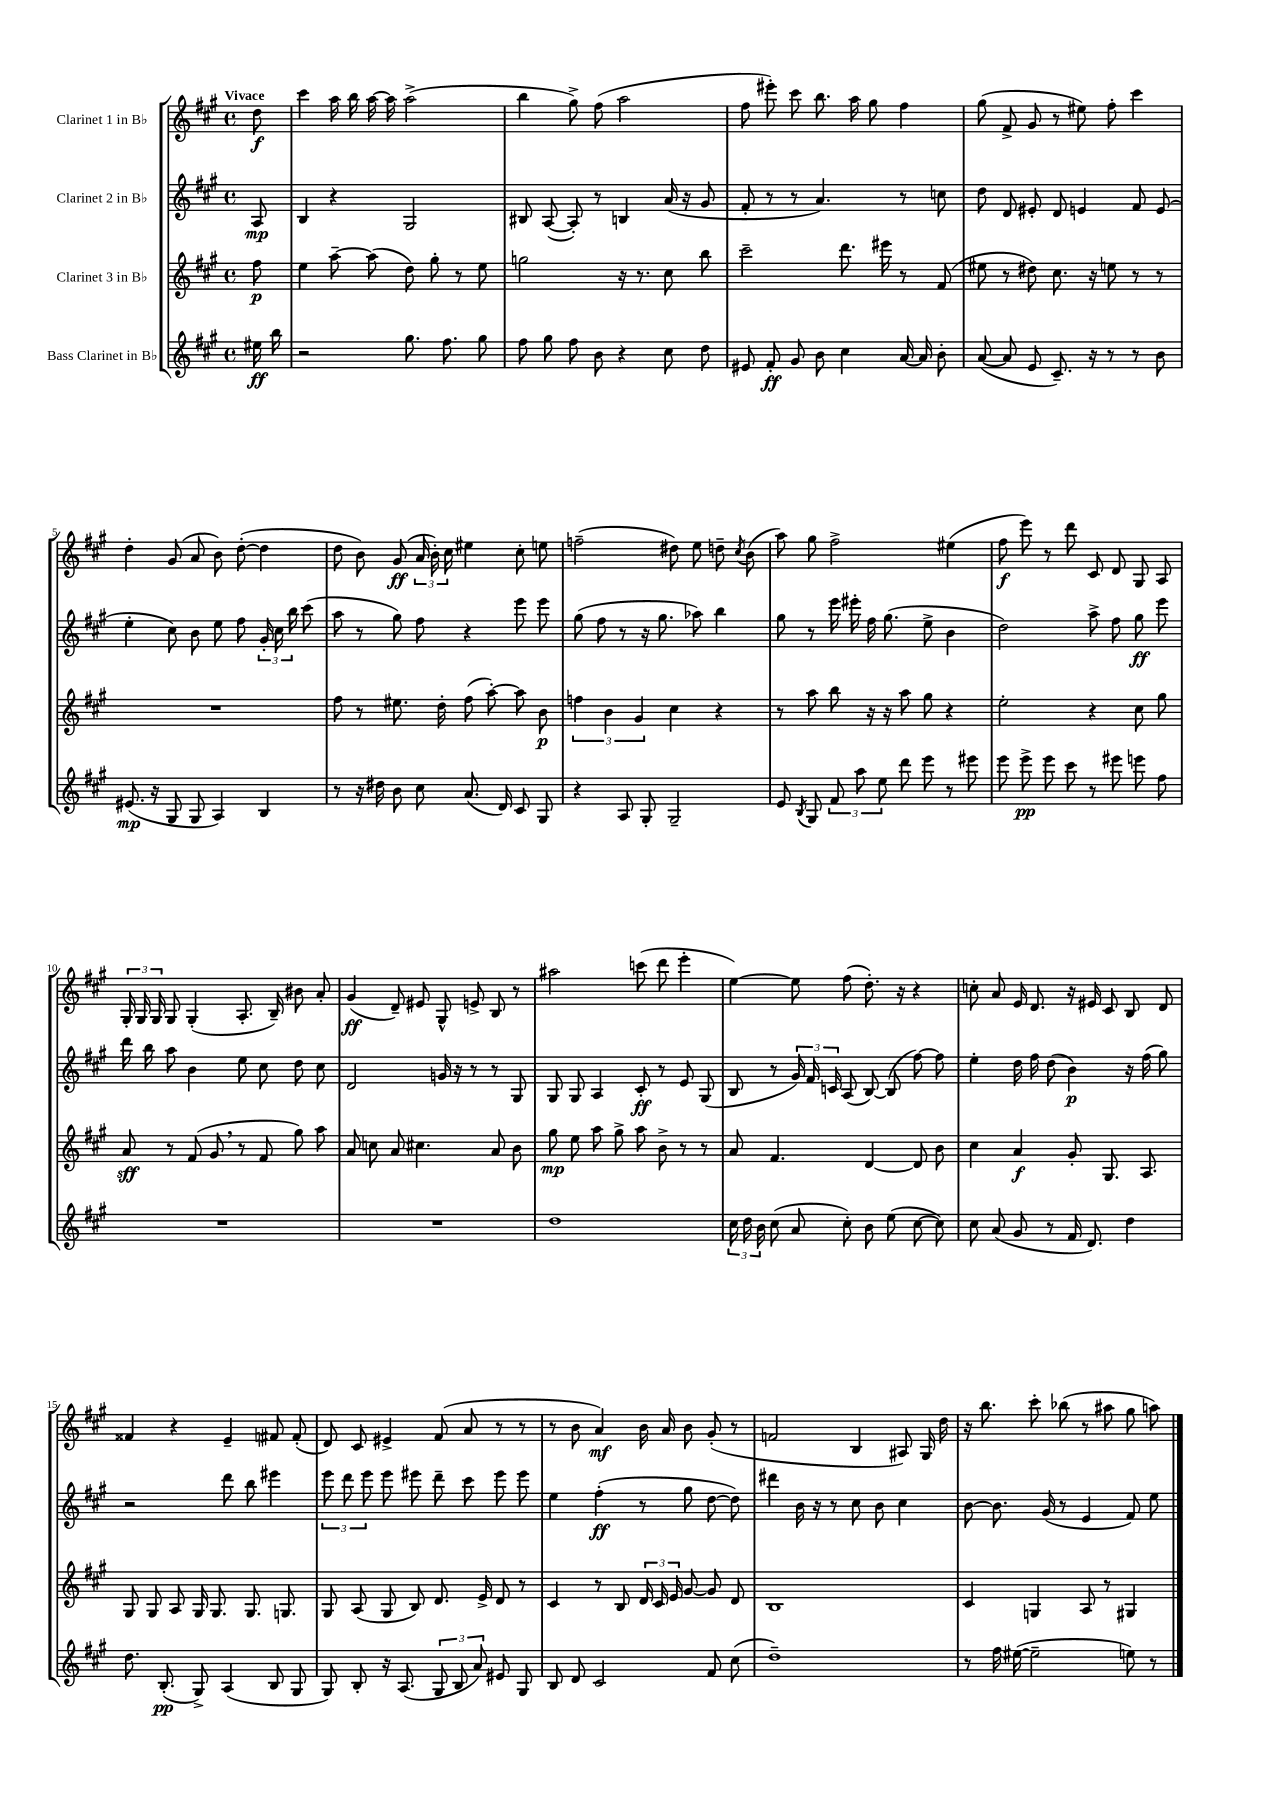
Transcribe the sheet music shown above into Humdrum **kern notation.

**kern	**dynam	**kern	**dynam	**kern	**dynam	**kern	**dynam
*part4	*part4	*part3	*part3	*part2	*part2	*part1	*part1
*staff4	*staff4	*staff3	*staff3	*staff2	*staff2	*staff1	*staff1
*I"Bass Clarinet in B♭	*	*I"Clarinet 3 in B♭	*	*I"Clarinet 2 in B♭	*	*I"Clarinet 1 in B♭	*
*clefG2	*	*clefG2	*	*clefG2	*	*clefG2	*
*k[f#c#g#]	*	*k[f#c#g#]	*	*k[f#c#g#]	*	*k[f#c#g#]	*
*M4/4	*	*M4/4	*	*M4/4	*	*M4/4	*
*met(c)	*	*met(c)	*	*met(c)	*	*met(c)	*
=	=	=	=	=	=	=	=
!	!	!	!	!	!	!LO:TX:a:B:t=Vivace	!
16ee#X\	ff	8ff#\	p	8A/	mp	8dd\	f
16bb\	.	.	.	.	.	.	.
=1	=1	=1	=1	=1	=1	=1	=1
2r	.	4ee\	.	4B/	.	4ccc#\	.
.	.	[8aa~\	.	4r	.	16aa\	.
.	.	.	.	.	.	16bb\	.
.	.	(8aa\]	.	.	.	[16aa\	.
.	.	.	.	.	.	16aa\]	.
8.gg#\	.	8dd\)	.	2G#/	.	(2aa^\	.
.	.	8gg#'\	.	.	.	.	.
8.ff#\	.	.	.	.	.	.	.
.	.	8r	.	.	.	.	.
8gg#\	.	8ee\	.	.	.	.	.
=2	=2	=2	=2	=2	=2	=2	=2
8ff#\	.	2ggn\	.	8B#X/	.	4bb\	.
8gg#\	.	.	.	([8A/	.	.	.
8ff#\	.	.	.	8A'/])	.	8gg#^\)	.
8b\	.	.	.	8r	.	(8ff#\	.
4r	.	16r	.	4Bn/	.	2aa\	.
.	.	8.r	.	.	.	.	.
8cc#\	.	8cc#\	.	(16a/	.	.	.
.	.	.	.	16r	.	.	.
8dd\	.	8bb\	.	8g#/	.	.	.
=3	=3	=3	=3	=3	=3	=3	=3
8e#X/	.	2ccc#~\	.	8f#'/	.	8ff#\	.
8f#'/	ff	.	.	8r	.	8eee#X'\)	.
8g#/	.	.	.	8r	.	8ccc#\	.
8b\	.	.	.	4.a/)	.	8.bb\	.
4cc#\	.	8.ddd\	.	.	.	.	.
.	.	.	.	.	.	16aa\	.
.	.	.	.	.	.	8gg#\	.
.	.	16eee#X\	.	.	.	.	.
[16a/	.	8r	.	8r	.	4ff#\	.
16a/]	.	.	.	.	.	.	.
8b'\	.	(8f#/	.	8ccn\	.	.	.
=4	=4	=4	=4	=4	=4	=4	=4
([8a/	.	8ee#X\	.	8dd\	.	(8gg#\	.
8a/]	.	8r	.	8d/	.	8f#^/	.
8e/	.	8dd#X\)	.	8e#X'/	.	8g#/	.
8.c#~/)	.	8.cc#\	.	8d/	.	8r	.
.	.	.	.	4en/	.	8ee#X\)	.
16r	.	16r	.	.	.	.	.
8r	.	8een\	.	.	.	8ff#'\	.
8r	.	8r	.	8f#/	.	4ccc#\	.
8b\	.	8r	.	(8e/	.	.	.
!!LO:LB:g=z
=5	=5	=5	=5	=5	=5	=5	=5
(8.e#X/	mp	1r	.	4ee'\	.	4dd'\	.
16r	.	.	.	.	.	.	.
8G#/	.	.	.	8cc#\)	.	(8g#/	.
8G#/	.	.	.	8b\	.	8a/	.
4A/)	.	.	.	8ee\	.	8b\)	.
.	.	.	.	8ff#\	.	([8dd'\	.
4B/	.	.	.	24g#'/	.	4dd\]	.
.	.	.	.	24cc#\	.	.	.
.	.	.	.	24bb\	.	.	.
.	.	.	.	(8ccc#\	.	.	.
=6	=6	=6	=6	=6	=6	=6	=6
8r	.	8ff#\	.	8aa\	.	8dd\	.
16r	.	8r	.	8r	.	8b\)	.
16dd#X\	.	.	.	.	.	.	.
8b\	.	8.ee#X\	.	8gg#\)	.	(8g#/	ff
8cc#\	.	.	.	8ff#\	.	24a/	.
.	.	.	.	.	.	24b'\)	.
.	.	16dd'\	.	.	.	.	.
.	.	.	.	.	.	24cc#\	.
(8.a/	.	(8ff#\	.	4r	.	4ee#X\	.
.	.	[8aa'\)	.	.	.	.	.
16d/)	.	.	.	.	.	.	.
8c#/	.	8aa\]	.	8eee\	.	8cc#'\	.
8G#/	.	8b\	p	8eee\	.	8een\	.
=7	=7	=7	=7	=7	=7	=7	=7
4r	.	6ffn\	.	(8gg#\	.	(2ffn~\	.
.	.	.	.	8ff#\	.	.	.
.	.	6b\	.	.	.	.	.
8A/	.	.	.	8r	.	.	.
.	.	6g#/	.	.	.	.	.
8G#'/	.	.	.	16r	.	.	.
.	.	.	.	8.gg#\	.	.	.
2G#~/	.	4cc#\	.	.	.	8dd#X\)	.
.	.	.	.	8aa-X\)	.	8ee\	.
.	.	4r	.	4bb\	.	8ddn~\	.
.	.	.	.	.	.	8qcc#/	.
.	.	.	.	.	.	(8b\	.
=8	=8	=8	=8	=8	=8	=8	=8
8e/	.	8r	.	8gg#\	.	8aa\)	.
8qB/	.	.	.	.	.	.	.
8G#/	.	8aa\	.	8r	.	8gg#\	.
12f#/	.	8bb\	.	16eee\	.	2ff#^\	.
.	.	.	.	16eee#X'\	.	.	.
12aa\	.	.	.	.	.	.	.
.	.	16r	.	16ff#\	.	.	.
12ee\	.	.	.	.	.	.	.
.	.	16r	.	(8.gg#\	.	.	.
8ddd\	.	8aa\	.	.	.	.	.
8eee\	.	8gg#\	.	8ee^\	.	.	.
8r	.	4r	.	4b\	.	(4ee#X\	.
8eee#X\	.	.	.	.	.	.	.
=9	=9	=9	=9	=9	=9	=9	=9
8eee\	.	2ee'\	.	2dd\)	.	8ff#\	f
8eee^\	pp	.	.	.	.	8eee\)	.
8eee\	.	.	.	.	.	8r	.
8ccc#\	.	.	.	.	.	8ddd\	.
8r	.	4r	.	8aa^\	.	8c#/	.
8eee#X\	.	.	.	8ff#\	.	8d/	.
8eeen\	.	8cc#\	.	8gg#\	ff	8G#/	.
8ff#\	.	8gg#\	.	8eee\	.	8A/	.
!!LO:LB:g=z
=10	=10	=10	=10	=10	=10	=10	=10
1r	.	8a/	sff	16ddd\	.	24G#'/	.
.	.	.	.	.	.	24G#/	.
.	.	.	.	16bb\	.	.	.
.	.	.	.	.	.	24G#/	.
.	.	8r	.	8aa\	.	8G#/	.
.	.	(8f#/	.	4b\	.	(4G#'/	.
.	.	8g#,/	.	.	.	.	.
.	.	8r	.	8ee\	.	8.A'/	.
.	.	8f#/	.	8cc#\	.	.	.
.	.	.	.	.	.	16B~/)	.
.	.	8gg#\)	.	8dd\	.	8b#X\	.
.	.	8aa\	.	8cc#\	.	8a'/	.
=11	=11	=11	=11	=11	=11	=11	=11
1r	.	8a/	.	2d/	.	(4g#/	ff
.	.	8ccn\	.	.	.	.	.
.	.	8a/	.	.	.	8d~/)	.
.	.	4.cc#X\	.	.	.	8e#X/	.
.	.	.	.	16gn/	.	8G#^^/	.
.	.	.	.	16r	.	.	.
.	.	.	.	8r	.	8en^/	.
.	.	8a/	.	8r	.	8B/	.
.	.	8b\	.	8G#/	.	8r	.
=12	=12	=12	=12	=12	=12	=12	=12
1dd	.	8gg#\	mp	8G#/	.	2aa#X\	.
.	.	8ee\	.	8G#/	.	.	.
.	.	8aa\	.	4A/	.	.	.
.	.	8gg#^\	.	.	.	.	.
.	.	8aa\	.	8c#'/	ff	(8cccn\	.
.	.	8b^\	.	8r	.	8ddd\	.
.	.	8r	.	8e/	.	4eee'\	.
.	.	8r	.	(8G#/	.	.	.
=13	=13	=13	=13	=13	=13	=13	=13
24cc#\	.	8a/	.	8B/	.	[4ee\)	.
24dd\	.	.	.	.	.	.	.
24b\	.	.	.	.	.	.	.
(8cc#\	.	4.f#/	.	8r	.	.	.
8a/	.	.	.	24g#/)	.	8ee\]	.
.	.	.	.	24f#/	.	.	.
.	.	.	.	24cn/	.	.	.
8cc#'\)	.	.	.	(8A/	.	(8ff#\	.
8b\	.	[4d/	.	[8B/)	.	8.dd'\)	.
(8ee\	.	.	.	(8B/]	.	.	.
.	.	.	.	.	.	16r	.
[8cc#\	.	8d/]	.	[8ff#\)	.	4r	.
8cc#\])	.	8b\	.	8ff#\]	.	.	.
=14	=14	=14	=14	=14	=14	=14	=14
8cc#\	.	4cc#\	.	4ee'\	.	8ccn'\	.
(8a/	.	.	.	.	.	8a/	.
8g#/	.	4a/	f	16dd\	.	16e/	.
.	.	.	.	16ff#\	.	8.d/	.
8r	.	.	.	(8dd\	.	.	.
16f#/	.	8g#'/	.	4b\)	p	16r	.
8.d/)	.	.	.	.	.	16e#X/	.
.	.	8.G#/	.	.	.	8c#/	.
4dd\	.	.	.	16r	.	8B/	.
.	.	8.A/	.	(16ff#\	.	.	.
.	.	.	.	8gg#\)	.	8d/	.
!!LO:LB:g=z
=15	=15	=15	=15	=15	=15	=15	=15
8.dd\	.	8G#/	.	2r	.	4f##X/	.
.	.	8G#/	.	.	.	.	.
(8.B'/	pp	.	.	.	.	.	.
.	.	8A/	.	.	.	4r	.
8G#^/)	.	16G#/	.	.	.	.	.
.	.	8.G#/	.	.	.	.	.
(4A/	.	.	.	8ddd\	.	4e~/	.
.	.	8.G#/	.	8bb\	.	.	.
8B/	.	.	.	4eee#X\	.	8f#X/	.
.	.	8.Gn/	.	.	.	.	.
8G#/	.	.	.	.	.	(8f#'/	.
=16	=16	=16	=16	=16	=16	=16	=16
8G#/)	.	8G#/	.	12eee\	.	8d/)	.
.	.	.	.	12ddd\	.	.	.
8B'/	.	(8A/	.	.	.	8c#/	.
.	.	.	.	12eee\	.	.	.
16r	.	8G#/	.	8eee\	.	4e#X^/	.
(8.A/	.	.	.	.	.	.	.
.	.	8B/)	.	8eee#X\	.	.	.
12G#/	.	8.d/	.	8ddd~\	.	(8f#/	.
12B/	.	.	.	.	.	.	.
.	.	.	.	8ccc#\	.	8a/	.
12a/)	.	.	.	.	.	.	.
.	.	16e^/	.	.	.	.	.
8e#X/	.	8d/	.	8eee#\	.	8r	.
8G#/	.	8r	.	8eee#\	.	8r	.
=17	=17	=17	=17	=17	=17	=17	=17
8B/	.	4c#/	.	4ee\	.	8r	.
8d/	.	.	.	.	.	8b\	.
2c#/	.	8r	.	(4ff#'\	ff	4a/)	mf
.	.	8B/	.	.	.	.	.
.	.	24d/	.	8r	.	16b\	.
.	.	24c#/	.	.	.	.	.
.	.	.	.	.	.	16a/	.
.	.	24e/	.	.	.	.	.
.	.	[8g#/	.	8gg#\	.	8b\	.
8f#/	.	8g#/]	.	[8dd\	.	(8g#'/	.
(8cc#\	.	8d/	.	8dd\])	.	8r	.
=18	=18	=18	=18	=18	=18	=18	=18
1dd~)	.	1B	.	4ddd#X\	.	2fn/	.
.	.	.	.	16b\	.	.	.
.	.	.	.	16r	.	.	.
.	.	.	.	8r	.	.	.
.	.	.	.	8cc#\	.	4B/	.
.	.	.	.	8b\	.	.	.
.	.	.	.	4cc#\	.	8A#X/)	.
.	.	.	.	.	.	16G#/	.
.	.	.	.	.	.	16dd\	.
=19	=19	=19	=19	=19	=19	=19	=19
8r	.	4c#/	.	[8b\	.	16r	.
.	.	.	.	.	.	8.bb\	.
16ff#\	.	.	.	8.b\]	.	.	.
([16ee#X\	.	.	.	.	.	.	.
2ee#~\]	.	4Gn/	.	.	.	8ccc#'\	.
.	.	.	.	(16g#/	.	.	.
.	.	.	.	8r	.	(8bb-X\	.
.	.	8A/	.	4e/	.	8r	.
.	.	8r	.	.	.	8aa#X\	.
8een\)	.	4G#X/	.	8f#/)	.	8gg#\	.
8r	.	.	.	8ee\	.	8aan\)	.
==	==	==	==	==	==	==	==
*-	*-	*-	*-	*-	*-	*-	*-
